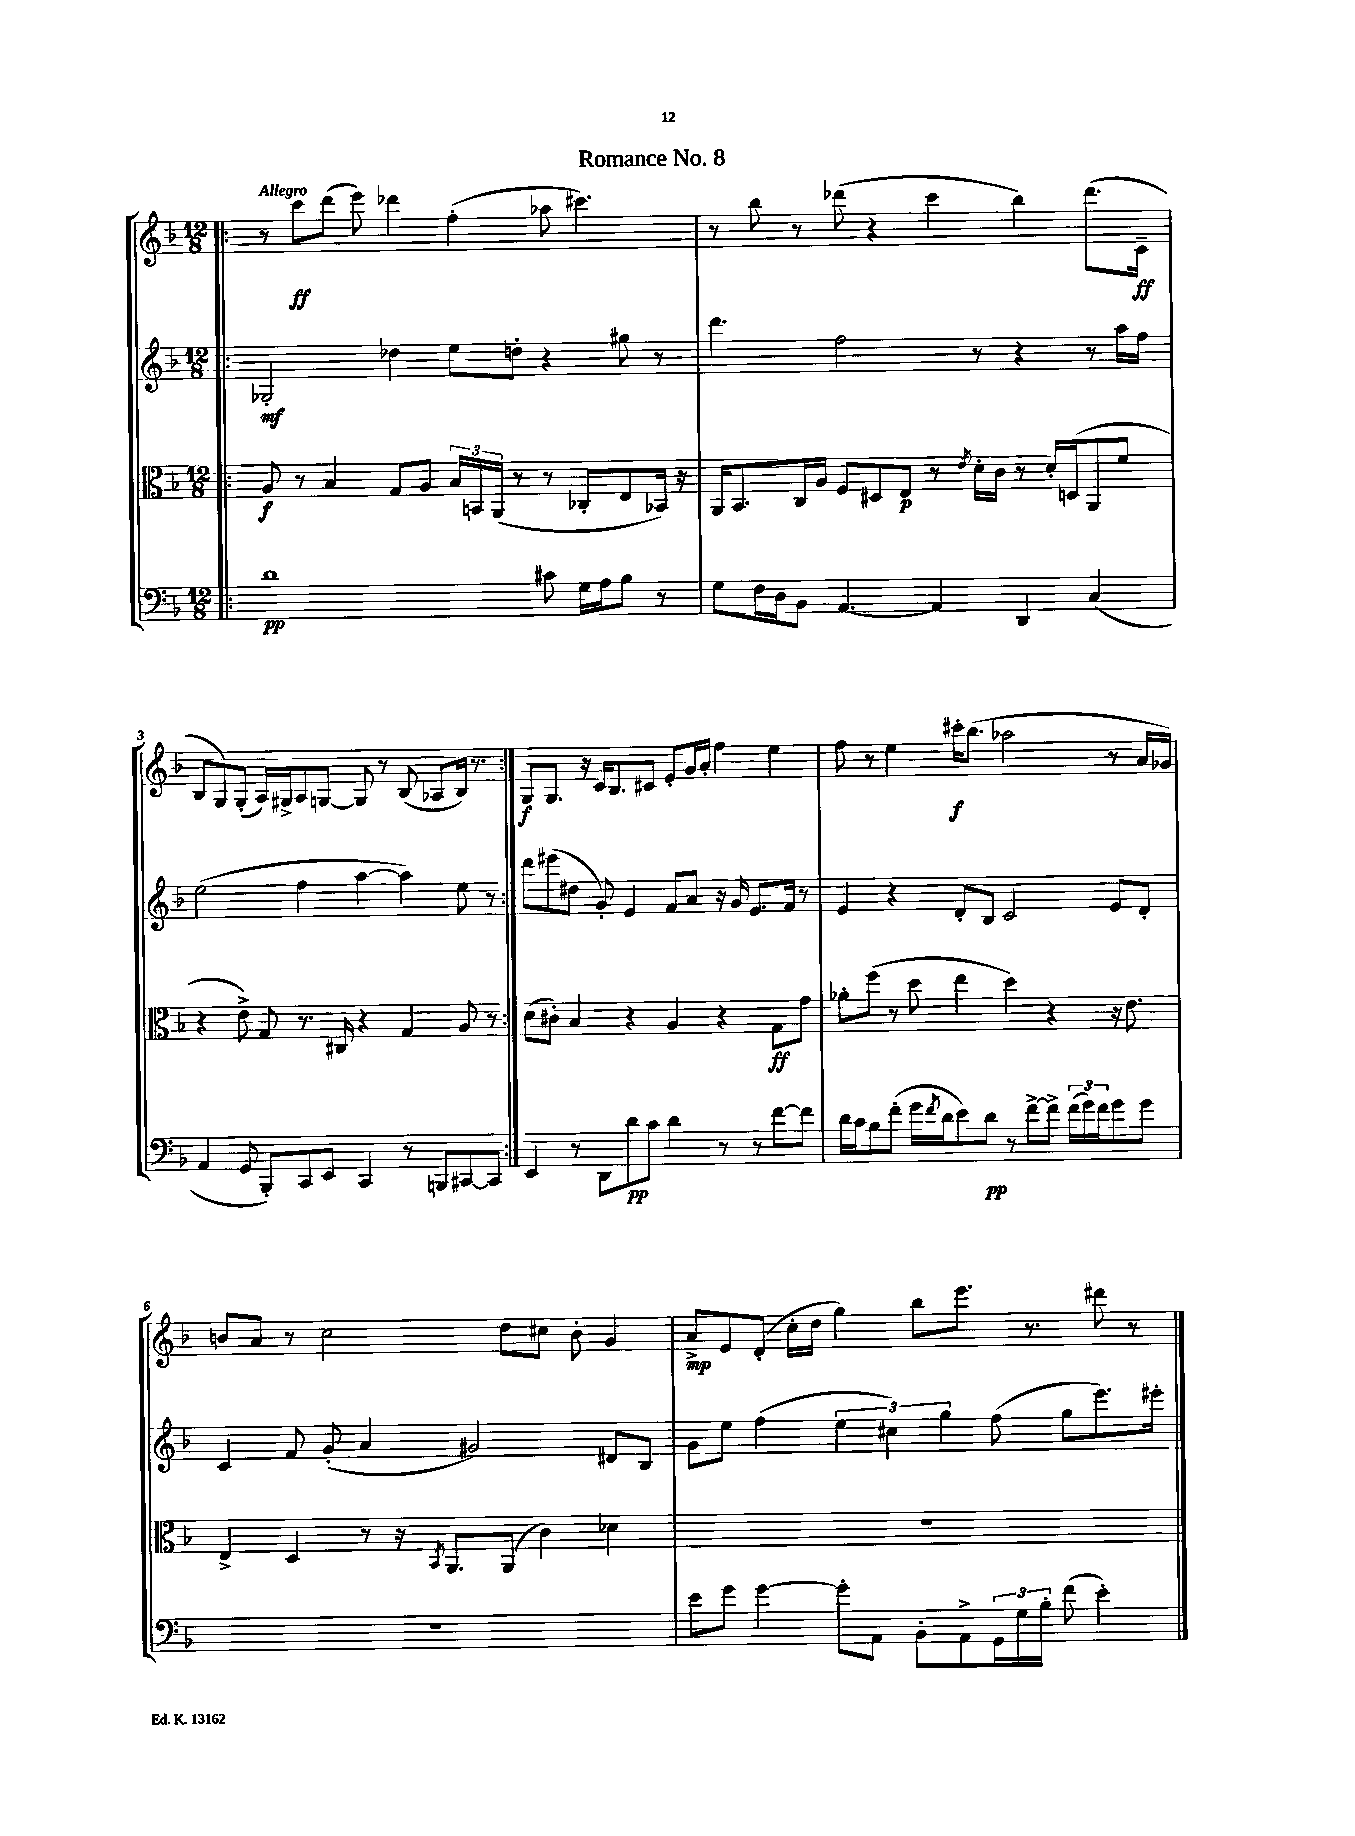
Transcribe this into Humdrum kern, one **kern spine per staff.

**kern	**kern	**kern	**kern
*staff4	*staff3	*staff2	*staff1
*clefF4	*clefC3	*clefG2	*clefG2
*k[b-]	*k[b-]	*k[b-]	*k[b-]
*M12/8	*M12/8	*M12/8	*M12/8
=!|:	=!|:	=!|:	=!|:
1d	8A	2G-'	8r
.	8r	.	8ccc
.	4B-	.	(8ddd
.	.	.	8eee)
.	8G	4dd-	4ddd-
.	8A	.	.
.	24B-	8ee	(4ff'
.	24BB	.	.
.	(24AA	.	.
.	8r	8dd'	.
8c#	8r	4r	8aa-
16G	8C-'	.	4.ccc#)
16A	.	.	.
8B-	8E	8gg#	.
8r	16BB-)	8r	.
.	16r	.	.
=	=	=	=
8G	16AA	4.ddd	8r
.	8.BB-	.	.
16F	.	.	8bb-
16D	.	.	.
8BB-	16C	.	8r
.	16A	.	.
[4.AA	8F	2ff	(8ddd-
.	8D#	.	4r
.	8E	.	.
4AA]	8r	.	4ccc
.	8qe	.	.
.	16d'	8r	.
.	16c	.	.
4DD	8r	4r	4bb-)
.	16d'	.	.
.	(16D	.	.
(4C	8AA	8r	(8.ddd-
.	8f	16aa	.
.	.	16ff	16c~
=	=	=	=
4AA	4r	(2ee	8B-
.	.	.	8G)
8GG	8e^)	.	(8G'
8BBB-')	8G	.	16A)
.	.	.	16G#^
8CC	8.r	4ff	8A
8EE	.	.	[8G
.	16C#	.	.
4CC	4r	[4aa	8G]
.	.	.	8r
8r	4G	4aa])	(8B-
8BBB	.	.	8A-
[8CC#	8A	8ee	16B-)
.	.	.	8.r
8CC#]	8r	8r	.
=:|!	=:|!	=:|!	=:|!
4EE	(8d	8ddd	8G
.	8c#')	(8eee#	8.G
8r	4B-	8dd#	.
.	.	.	16r
8DD	.	8g')	16c
.	.	.	8.B-
8d	4r	4e	.
8c	.	.	8c#
4d	4A	8f	8e'
.	.	8a	16g
.	.	.	16a'
8r	4r	16r	4ff
.	.	16g	.
8r	.	8.e	.
[8f	8G	.	4ee
.	.	16f	.
8f]	8g	8r	.
=	=	=	=
16d	8a-'	4e	8ff
16c	.	.	.
8B-	(8ff	.	8r
(8f'	8r	4r	4ee
16g	8dd	.	.
8qf	.	.	.
16d	.	.	.
8e)	4ee	8d'	16ccc#'
.	.	.	(8.bb-
8d	.	8B-	.
8r	4dd)	2c	2aa-
[8f^	.	.	.
8f^]	4r	.	.
(24f	.	.	.
24g)	.	.	.
24f	.	.	.
8g	16r	8e	8r
.	8.e	.	.
8g	.	8d'	16a
.	.	.	16g-)
=	=	=	=
1.r	4E^	4c	8b
.	.	.	8a
.	4D	8f	8r
.	.	(8g'	2cc
.	8r	4a	.
.	16r	.	.
.	8qBB-	.	.
.	8.AA	.	.
.	.	2g#)	.
.	(8AA	.	8dd
.	4c)	.	8cc#
.	.	.	8b'
.	4d-	8d#	4g
.	.	8B-	.
=	=	=	=
8e	1.r	8g	8a^
8g	.	8ee	8e
[4g	.	(4ff	(8d'
.	.	.	16cc'
.	.	.	16dd
8g']	.	6ee	4gg)
8AA	.	.	.
.	.	6cc#)	.
8BB-'	.	.	8bb-
.	.	6gg	.
8AA^	.	.	8.eee
24GG	.	(8ff	.
24G	.	.	.
.	.	.	8.r
24B-'	.	.	.
(8f	.	8gg	.
4e')	.	8.eee)	8ddd#
.	.	.	8r
.	.	16eee#'	.
==	==	==	==
*-	*-	*-	*-
